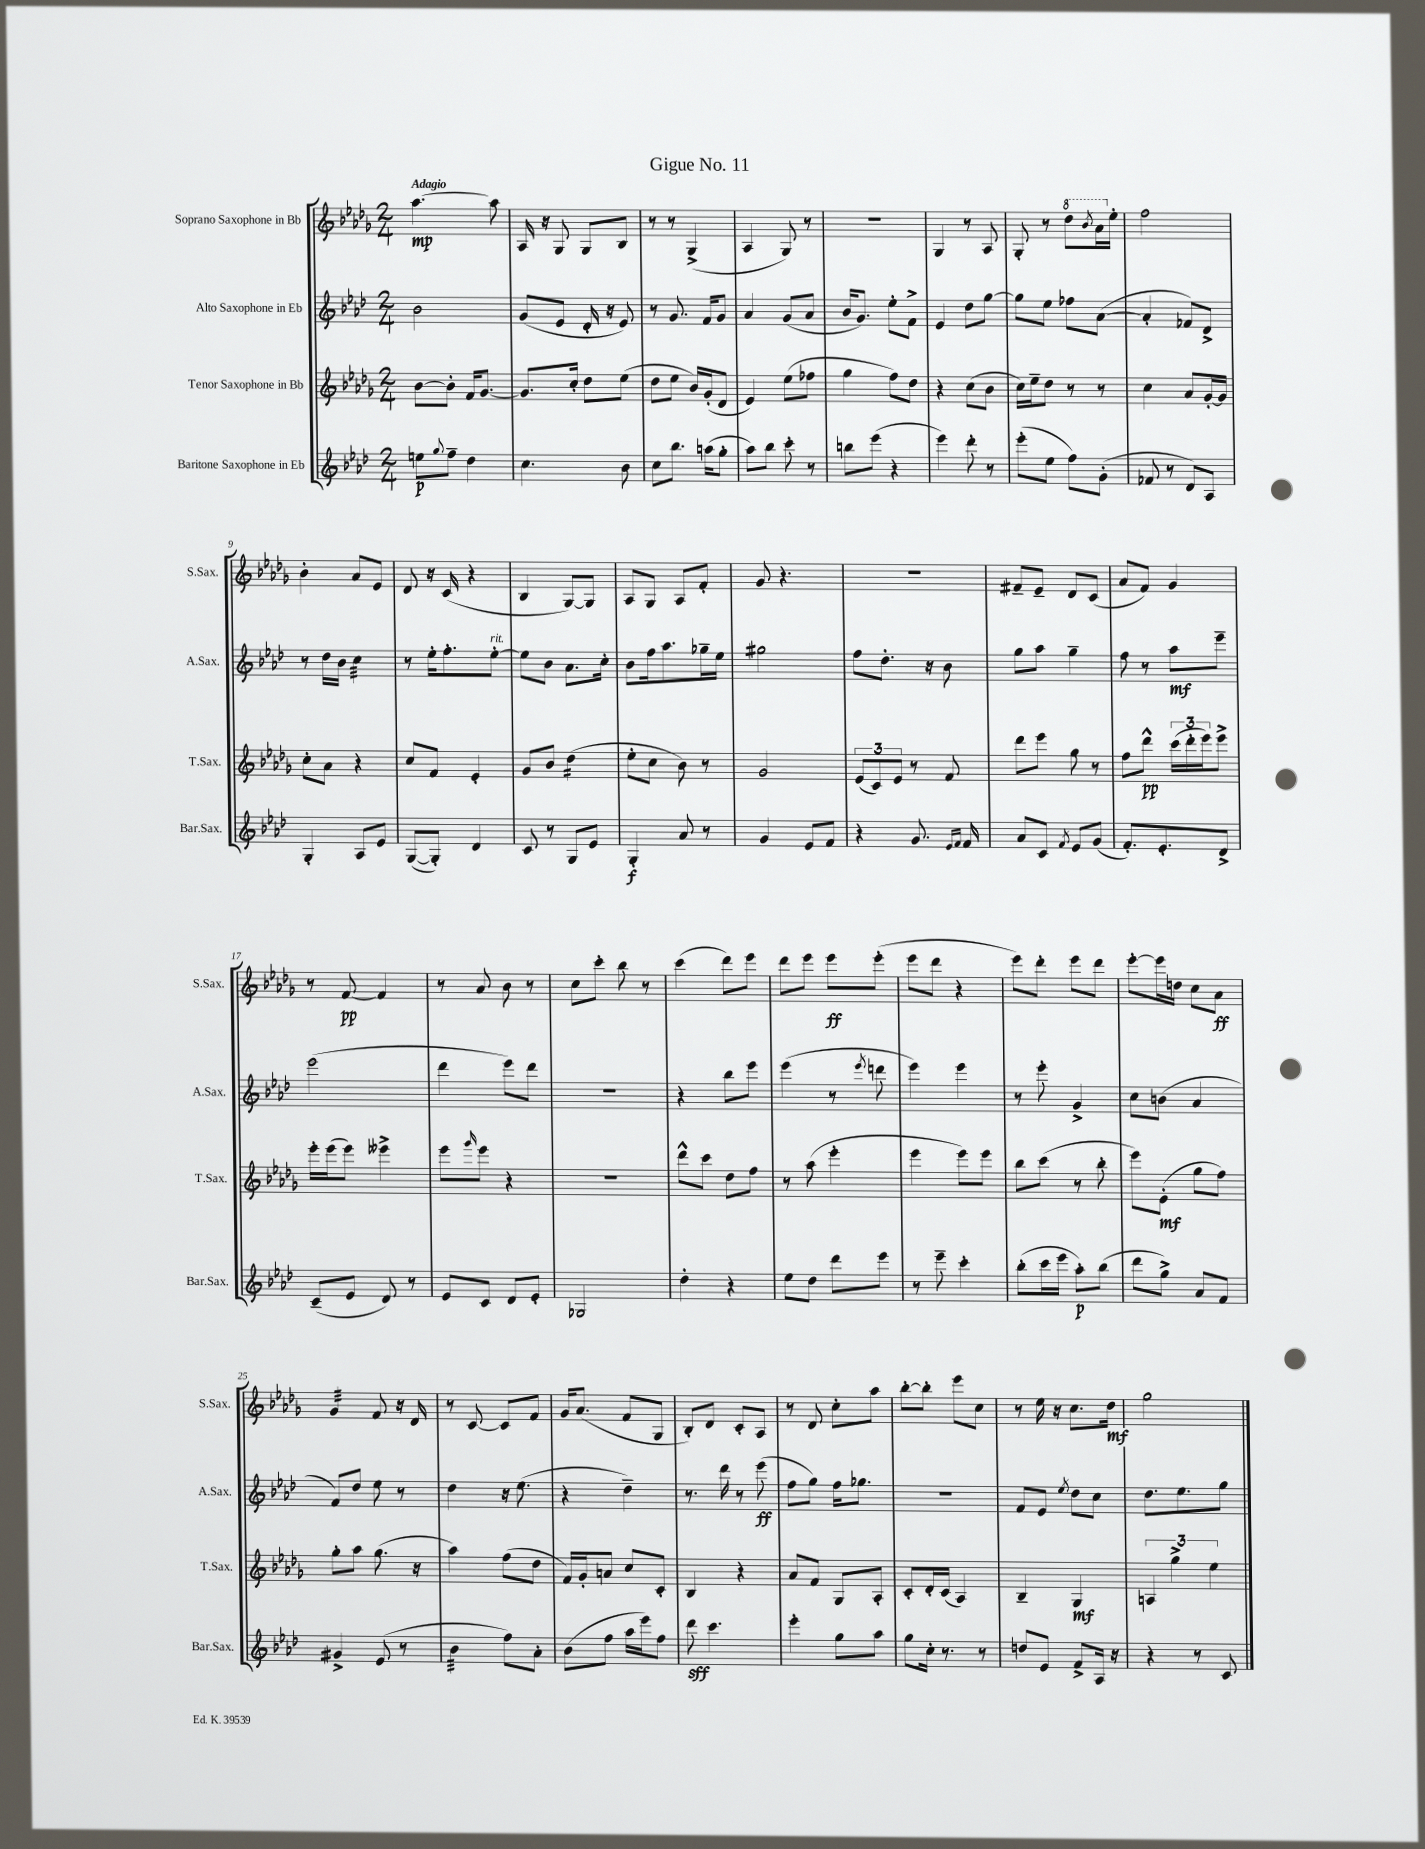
\header { title = "Gigue No. 11" }
<<
\new StaffGroup <<
\new Staff = "s0" \with { instrumentName = "Soprano Saxophone in Bb" shortInstrumentName = "S.Sax." } {
    \clef treble \key des \major \numericTimeSignature \time 2/4 \tempo "Adagio"
    aes''4.~\mp aes''8 |
    aes16 r16 ges8 ges8 bes8 |
    r8 r8 ges4->( |
    aes4 ges8) r8 |
    R2 |
    ges4 r8 aes8 |
    ges8-. r8 \ottava #1 des'''8 \acciaccatura { bes''8 } aes''16 \ottava #0 ees''16-. |
    f''2 |
    bes'4-. aes'8 ees'8 |
    des'8 r16 c'16( r4 |
    bes4 ges8~) ges8 |
    aes8 ges8 aes8 f'8-. |
    ges'8 r4. |
    r2 |
    fis'8-- ees'8-- des'8 c'8( |
    aes'8 f'8) ges'4 |
    r8 f'8~\pp f'4 |
    r8 aes'8 bes'8 r8 |
    c''8 c'''8-. bes''8 r8 |
    c'''4( des'''8) ees'''8 |
    des'''8 ees'''8 ees'''8\ff ees'''8-.( |
    ees'''8 des'''8 r4 |
    ees'''8) des'''8-. ees'''8 des'''8 |
    ees'''8~-. ees'''16 d''16 c''8 aes'8\ff |
    ges'4:32 f'8 r16 des'16 |
    r8 c'8~ c'8 f'8 |
    ges'16 aes'8.( f'8 ges8 |
    bes8-.) des'8 c'8-. aes8 |
    r8 des'8 c''8-. aes''8 |
    bes''8~-. bes''8-. ees'''8 c''8 |
    r8 ees''16 r16 c''8. des''16\mf |
    ges''2 \bar "|." |
}
\new Staff = "s1" \with { instrumentName = "Alto Saxophone in Eb" shortInstrumentName = "A.Sax." } {
    \clef treble \key aes \major \numericTimeSignature \time 2/4
    bes'2 |
    g'8( ees'8 des'16-. r16 ees'8) |
    r8 g'8. f'16 g'8 |
    aes'4 g'8( aes'8 |
    bes'16 g'8.) ees''8-. f'8-> |
    ees'4 des''8 g''8~ |
    g''8 ees''8 fes''8 aes'8~( |
    aes'4-. fes'8) des'8-> |
    r8 des''16 bes'16 c''4:32 |
    r8 ees''16-. f''8.-. ees''8~-.^\markup { \italic "rit." } |
    ees''8 bes'8 aes'8. c''16-. |
    bes'8 f''16 aes''8. ges''16-- ees''16 |
    gis''2 |
    f''8 des''8.-. r16 bes'8 |
    g''8 aes''8 g''4-- |
    f''8 r8 aes''8\mf ees'''8-- |
    ees'''2( |
    des'''4 ees'''8) des'''8 |
    R2 |
    r4 bes''8 ees'''8 |
    ees'''4( r8 \acciaccatura { ees'''8 } d'''8 |
    ees'''4) ees'''4 |
    r8 ees'''8-. g'4-> |
    c''8 b'8( aes'4 |
    f'8) des''8 ees''8 r8 |
    des''4 r16 ees''8.( |
    r4 des''4--) |
    r8. des'''16 r8 ees'''8\ff( |
    f''8 g''8) f''16 ges''8. |
    R2 |
    f'8 ees'8 \acciaccatura { ees''8 } des''8 c''8 |
    des''8. ees''8. g''8 \bar "|." |
}
\new Staff = "s2" \with { instrumentName = "Tenor Saxophone in Bb" shortInstrumentName = "T.Sax." } {
    \clef treble \key des \major \numericTimeSignature \time 2/4
    bes'8~ bes'8-. f'16 ges'8.~ |
    ges'8. c''16-. des''8 ees''8( |
    des''8 ees''8 bes'16) ges'16-.( des'8 |
    ees'4) ees''8( fes''8 |
    ges''4 f''8) des''8 |
    r4 c''8( bes'8 |
    c''16) ees''16-- des''8 r8 r8 |
    c''4 aes'8 ges'16~-. ges'16 |
    c''8-. aes'8 r4 |
    c''8 f'8 ees'4-. |
    ges'8 bes'8 des''4:16( |
    ees''8-. c''8 bes'8) r8 |
    ges'2 |
    \tuplet 3/2 { ees'8( c'8) ees'8 } r8 f'8 |
    des'''8 ees'''8 ges''8 r8 |
    f''8 des'''8-^\pp \tuplet 3/2 { c'''16( des'''16-. ees'''16) } ees'''8-> |
    ees'''16-. ees'''16( ees'''8) eeses'''4-> |
    ees'''8 \grace { ges'''16 } ees'''8 r4 |
    r2 |
    des'''8-^ c'''8 des''8 f''8 |
    r8 aes''8( ees'''4-. |
    ees'''4 ees'''8) ees'''8 |
    bes''8 c'''8( r8 bes''8-. |
    ees'''8) ees'8-.\mf( ges''8 f''8) |
    ges''8-. aes''8 ges''8.( r16 |
    aes''4) f''8( des''8 |
    f'16) ges'16-. a'8 c''8 c'8-. |
    bes4 r4 |
    aes'8 f'8 ges8 aes8-. |
    c'8-. des'16-. c'16( aes4) |
    bes4-- ges4\mf |
    \tuplet 3/2 { a4 ges''4-> ees''4 } \bar "|." |
}
\new Staff = "s3" \with { instrumentName = "Baritone Saxophone in Eb" shortInstrumentName = "Bar.Sax." } {
    \clef treble \key aes \major \numericTimeSignature \time 2/4
    e''8\p \appoggiatura { g''8 } f''8-- des''4 |
    c''4. bes'8 |
    c''8 bes''8. a''16( g''8-. |
    aes''8) bes''8 c'''8-. r8 |
    b''8 ees'''8( r4 |
    ees'''4) des'''8-. r8 |
    ees'''8-.( ees''8 f''8) g'8-.( |
    fes'8 r8 des'8) aes8 |
    g4-. aes8 ees'8 |
    g8~( g8-.) des'4 |
    c'8 r8 g8 ees'8 |
    g4-.\f aes'8 r8 |
    g'4 ees'8 f'8 |
    r4 g'8. \grace { ees'16 f'16 } f'16 |
    aes'8 c'8 \acciaccatura { f'8 } ees'8 g'8( |
    f'8.-.) ees'8.-. des'8-> |
    c'8--( ees'8 des'8) r8 |
    ees'8 c'8 des'8 ees'8-. |
    ges2 |
    des''4-. r4 |
    ees''8 des''8 des'''8 ees'''8 |
    r8 ees'''8-- c'''4-. |
    bes''8-.( c'''16 ees'''16 aes''8-.\p) bes''8( |
    des'''8 g''8->) aes'8 f'8 |
    gis'4-> ees'8( r8 |
    bes'4:32 f''8) aes'8-. |
    bes'8( f''8 aes''16 ees'''16) f''8 |
    des'''8\sff c'''4. |
    ees'''4-. g''8 aes''8 |
    g''8 c''16-. r8. r8 |
    d''8 ees'8 f'8-> aes16 r16 |
    r4 r8 c'8 \bar "|." |
}
>>
>>
